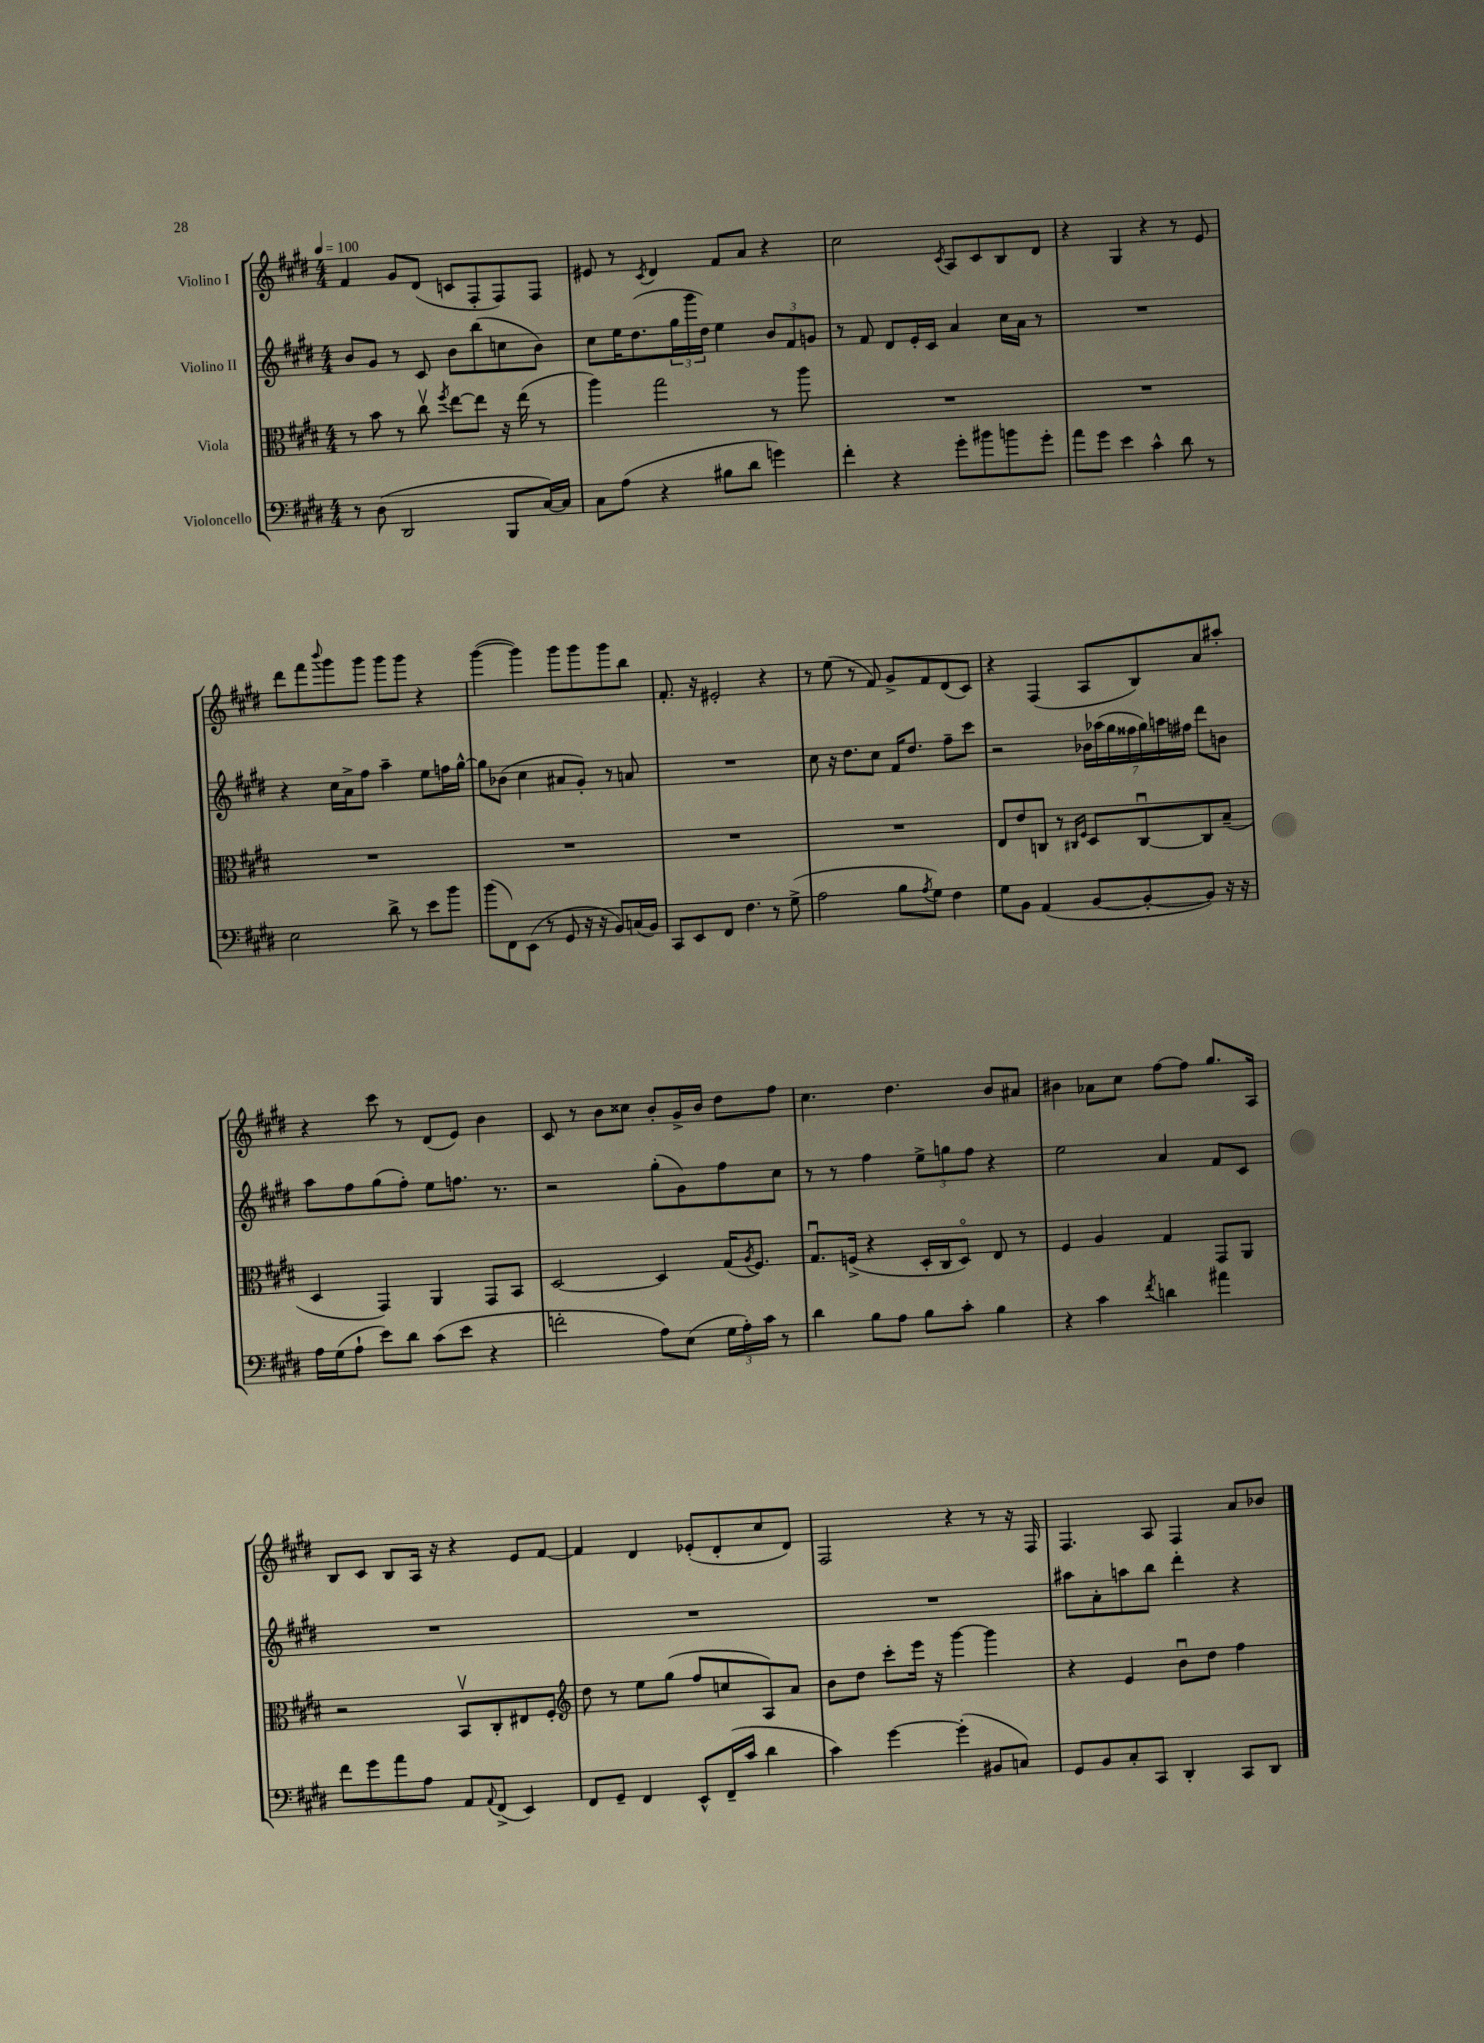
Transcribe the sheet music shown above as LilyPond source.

<<
\new StaffGroup <<
\new Staff = "s0" \with { instrumentName = "Violino I" } {
    \clef treble \key e \major \numericTimeSignature \time 4/4 \tempo 4 = 100
    fis'4 gis'8 dis'8( c'8 fis8-. fis8) fis8 |
    eis'8 r8 \acciaccatura { cis'8 } dis'4 fis'8 a'8 r4 |
    cis''2 \acciaccatura { cis'8 } a8 cis'8 b8 dis'8 |
    r4 gis4 r4 r8 e'8 |
    dis'''8 fis'''8 \appoggiatura { b'''8 } gis'''8 gis'''8 gis'''8 gis'''8 r4 |
    gis'''4~( gis'''4) gis'''8 gis'''8 gis'''8 b''8 |
    fis'8.-. r16 eis'2-. r4 |
    r8 e''8( r8 fis'8) gis'8-> fis'8 dis'8( cis'8) |
    r4 fis4( a8 b8) a'8 ais''8-. |
    r4 cis'''8 r8 dis'8( e'8) b'4 |
    cis'8 r8 b'8 cisis''8 b'8-. gis'16-> b'16 dis''8 fis''8 |
    cis''4. dis''4. b'8 ais'8 |
    bis'4 aes'8 cis''8 fis''8~ fis''8 gis''8. a16 |
    b8 cis'8 b8 a16 r16 r4 e'8 fis'8~ |
    fis'4 dis'4 ees'8-.( dis'8-. cis''8 dis'8) |
    fis2 r4 r8 r16 fis16 |
    fis4. a8 fis4 a'8 bes'8 \bar "|." |
}
\new Staff = "s1" \with { instrumentName = "Violino II" } {
    \clef treble \key e \major \numericTimeSignature \time 4/4
    b'8 gis'8 r8 cis'8 b'8 b''8( c''8 b'8) |
    cis''8 e''16 dis''8.( \tuplet 3/2 { gis''16 gis'''16 dis''16) } e''4 \tuplet 3/2 { b'8 fis'8 g'8 } |
    r8 fis'8 dis'8 e'16-. cis'16 a'4 cis''16 a'16 r8 |
    R1 |
    r4 cis''16 a'16-> fis''8 a''4-- e''8 f''16 gis''16~-^ |
    gis''8 bes'8( cis''4 ais'8 gis'8-.) r8 a'8 |
    R1 |
    cis''8 r16 dis''8. cis''8 fis'16 dis''8. fis''8-- cis'''8 |
    r2 \tuplet 7/4 { bes'16 aes''16( gis''16 fisis''16 gis''16) a''16 fis''16 } dis'''8 b'8 |
    a''8 fis''8 gis''8( fis''8-.) e''8 f''8. r8. |
    r2 gis''8-.( gis'8) fis''8 cis''8 |
    r8 r8 fis''4 \tuplet 3/2 { e''8-> g''8 fis''8 } r4 |
    e''2 a'4 fis'8 cis'8 |
    R1 |
    R1 |
    R1 |
    ais''8 a'8-. a''8 b''8 dis'''4-. r4 \bar "|." |
}
\new Staff = "s2" \with { instrumentName = "Viola" } {
    \clef alto \key e \major \numericTimeSignature \time 4/4
    r8 b'8 r8 cis''8\upbow \acciaccatura { fis''8 } e''8~ e''8 r16 e''16( r8 |
    a''4) gis''2 r8 a''8 |
    R1 |
    R1 |
    R1 |
    R1 |
    R1 |
    R1 |
    e8 e'8 c8 r8 \grace { cis16 fis16 } dis8 cis8~\downbow cis8 b8--( |
    dis4 gis,4) a,4 gis,8 b,8 |
    dis2~ dis4 gis16( \acciaccatura { a8 } fis8.) |
    gis8.\downbow f16->( r4 dis16-. cis16 dis8\flageolet) e8 r8 |
    fis4 a4 gis4 gis,8 a,8 |
    r2 b,8\upbow cis8-. eis8 fis8-. |
    \clef treble dis''8 r8 e''8 gis''8( fis''8 c''8 a8) a'8 |
    b'8 dis''8 cis'''8-. e'''16 r16 gis'''4~ gis'''4 |
    r4 e'4 b'8\downbow dis''8 fis''4 \bar "|." |
}
\new Staff = "s3" \with { instrumentName = "Violoncello" } {
    \clef bass \key e \major \numericTimeSignature \time 4/4
    r8 dis8( dis,2 b,,8 cis16~) cis16 |
    cis8 a8( r4 bis8 dis'8 g'4) |
    fis'4-. r4 gis'8-. bis'8 b'8 gis'8-. |
    a'8 gis'8 e'4 cis'4-^ dis'8 r8 |
    e2 dis'8-> r8 e'8 b'8 |
    b'8( fis,8) e,8( r8 gis,8 r16 r16 b,8) c16( b,16) |
    cis,8 e,8 fis,8 fis4. r8 gis8->( |
    a2 b8 \acciaccatura { a8 } gis8) fis4 |
    gis8 b,8 a,4( b,8~ b,8~-. b,8) r16 r16 |
    a16 gis16( a8-! e'8) dis'8 cis'8( e'8 r4 |
    f'2-. a8) e8( \tuplet 3/2 { gis16 a16-.) cis'16 } r8 |
    dis'4 b8 a8 b8 cis'8-. b4 |
    r4 cis'4 \acciaccatura { fis'8 } d'4 ais'4 |
    fis'8 gis'8 a'8 a8 a,8 \appoggiatura { a,8 } fis,8->( e,4) |
    fis,8 gis,8-- fis,4 e,8-^ fis,16--( cis'16 dis'4 |
    cis'4) gis'4~ gis'4-.( bis,8 c8) |
    gis,8 b,8 cis8-. cis,8 dis,4-. cis,8 dis,8 \bar "|." |
}
>>
>>
\layout { \context { \Score \remove "Bar_number_engraver" } }
